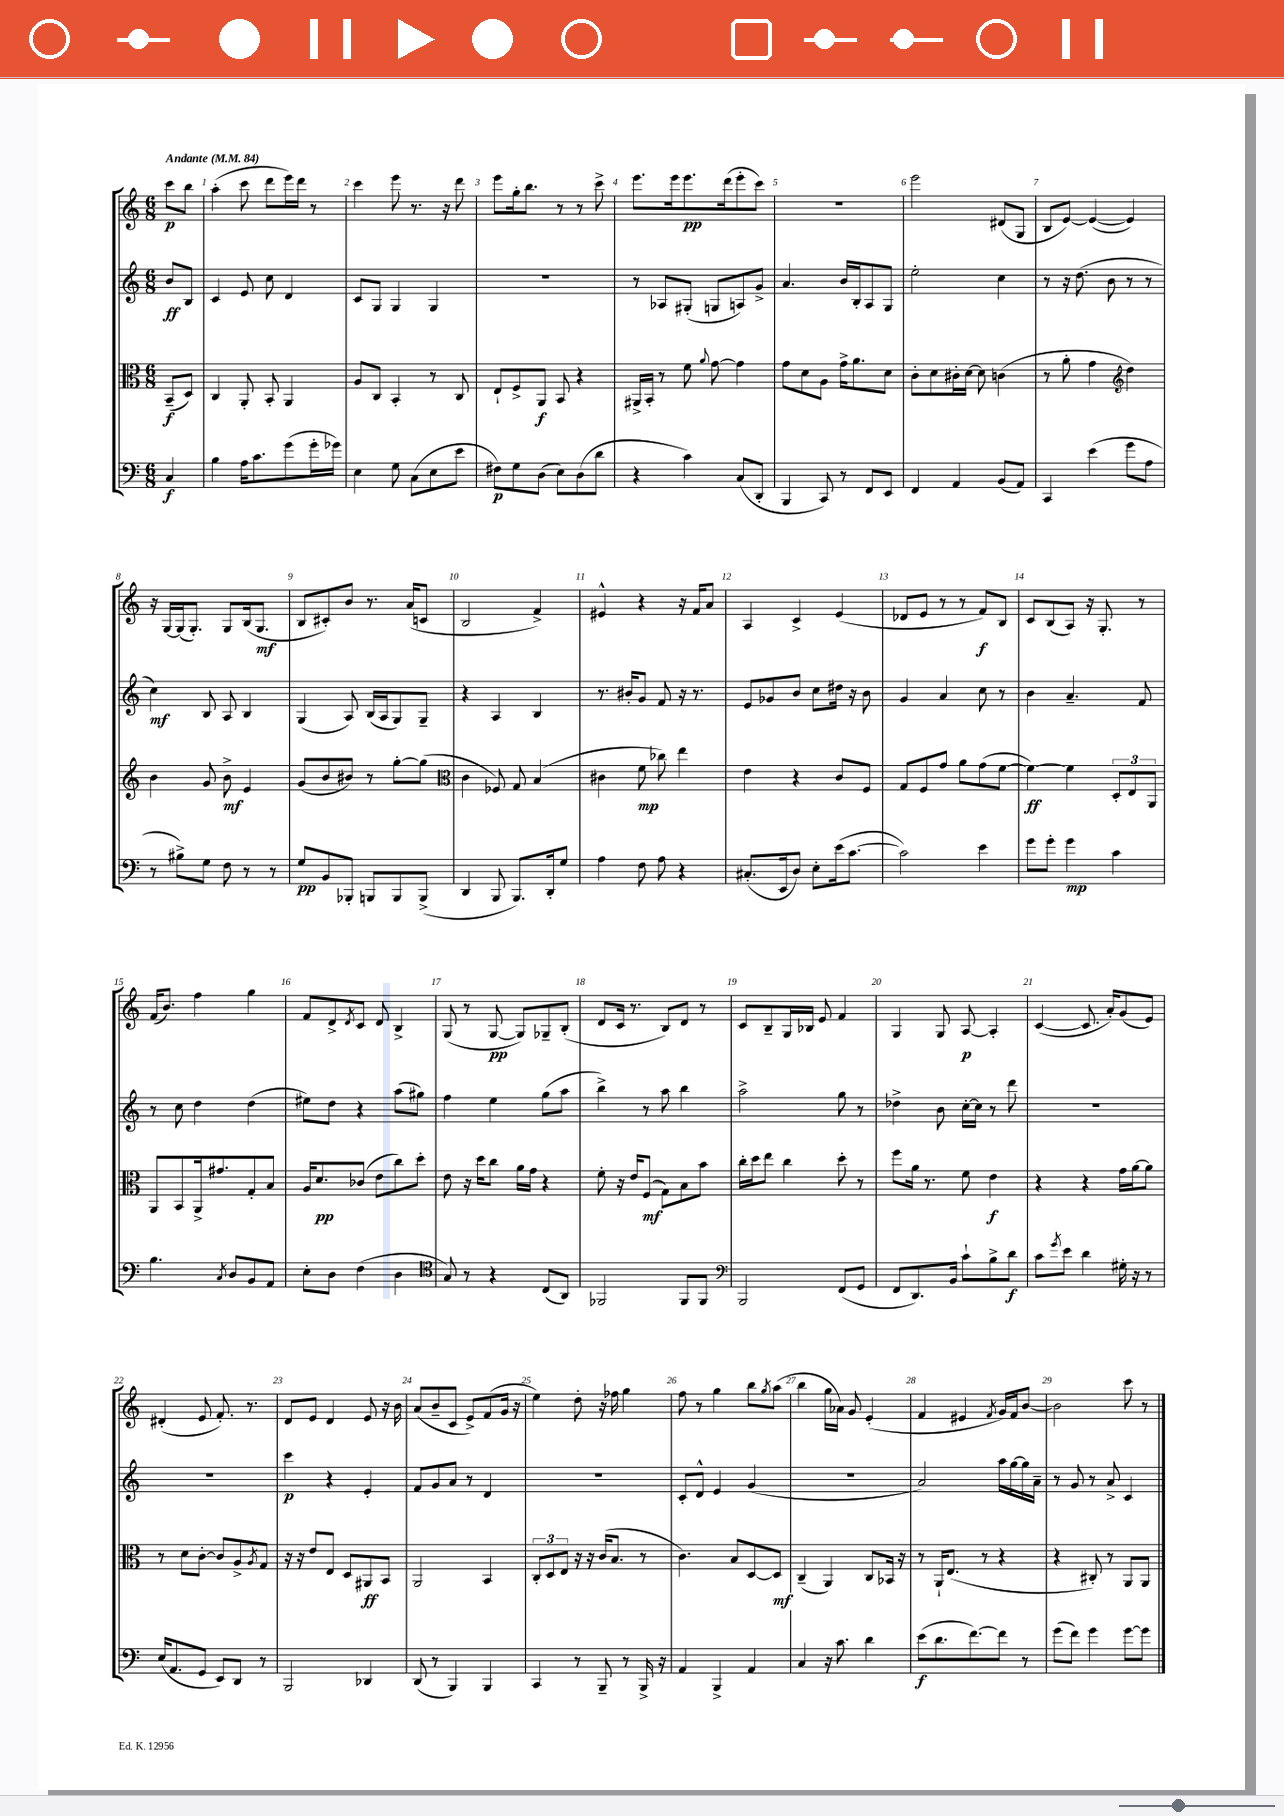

**kern	**dynam	**kern	**dynam	**kern	**dynam	**kern	**dynam
*part4	*part4	*part3	*part3	*part2	*part2	*part1	*part1
*staff4	*staff4	*staff3	*staff3	*staff2	*staff2	*staff1	*staff1
*clefF4	*	*clefC3	*	*clefG2	*	*clefG2	*
*k[]	*	*k[]	*	*k[]	*	*k[]	*
*M6/8	*	*M6/8	*	*M6/8	*	*M6/8	*
*MM84	*	*MM84	*	*MM84	*	*MM84	*
=	=	=	=	=	=	=	=
!	!	!	!	!	!	!LO:TX:a:B:t=Andante	!
4C/	f	(8BB~/L	f	8b/L	ff	8ccc\L	p
.	.	8D/J)	.	8B/J	.	8bb\J	.
=1	=1	=1	=1	=1	=1	=1	=1
4B\	.	4C/	.	4c/	.	(4aa'\	.
16A\KL	.	8AA'/	.	8e/	.	8ccc\	.
8.c\	.	.	.	.	.	.	.
.	.	8BB'/	.	8cc\	.	8ddd\L	.
(8g\	.	4AA/	.	4d/	.	16eee\L)	.
.	.	.	.	.	.	16ddd\JJ	.
16g'\L	.	.	.	.	.	8r	.
16g-X\JJ)	.	.	.	.	.	.	.
=2	=2	=2	=2	=2	=2	=2	=2
4E\	.	8A/L	.	8c/L	.	4ccc\	.
.	.	8C/J	.	8G/J	.	.	.
8G\	.	4BB'/	.	4G/	.	8eee\	.
(8C\L	.	.	.	.	.	8.r	.
8E\	.	8r	.	4G/	.	.	.
.	.	.	.	.	.	16r	.
8e\J	.	8C/	.	.	.	8ddd\	.
=3	=3	=3	=3	=3	=3	=3	=3
8F#X\L)	p	8E`/L	.	2.r	.	8eee\L	.
8G\	.	8F^/	.	.	.	16gg'\k	.
.	.	.	.	.	.	8.bb\J	.
(8D\J	.	8AA/J	f	.	.	.	.
8E\L)	.	8BB/	.	.	.	8r	.
(8D\	.	4r	.	.	.	8r	.
8d\J	.	.	.	.	.	8ccc^\	.
=4	=4	=4	=4	=4	=4	=4	=4
4r	.	16AA#X^/LL	.	8r	.	8.eee\L	.
.	.	16BB'/JJ	.	.	.	.	.
.	.	8r	.	8A-X/L	.	.	.
.	.	.	.	.	.	16eee\k	.
4c\)	.	8f\	.	(8G#X'/J	.	8.eee\	pp
.	.	8qqa/	.	.	.	.	.
.	.	[8g\	.	8Gn/L	.	.	.
.	.	.	.	.	.	(16ddd\k	.
(8C/L	.	4g\]	.	8An/)	.	8eee'\	.
8DD'/J	.	.	.	8g^/J	.	8ccc\J)	.
=5	=5	=5	=5	=5	=5	=5	=5
4BBB/	.	8g\L	.	4.a/	.	2.r	.
.	.	8d\	.	.	.	.	.
8CC/)	.	8A\J	.	.	.	.	.
8r	.	16g^\KL	.	16b/LL	.	.	.
.	.	8.a\	.	16B'/J	.	.	.
8FF/L	.	.	.	8A/	.	.	.
8EE/J	.	8d\J	.	8G/J	.	.	.
=6	=6	=6	=6	=6	=6	=6	=6
4FF/	.	8c'\L	.	2ee'\	.	2eee\	.
.	.	8d\	.	.	.	.	.
4AA/	.	16c#X'\L	.	.	.	.	.
.	.	[16d\JJ	.	.	.	.	.
.	.	8d\]	.	.	.	.	.
(8BB/L	.	(4cn\	.	4cc\	.	(8d#X/L	.
8AA/J)	.	.	.	.	.	8G/J	.
=7	=7	=7	=7	=7	=7	=7	=7
4CC/	.	8r	.	8r	.	8B/L	.
.	.	8a'\	.	16r	.	[8e/J)	.
.	.	.	.	(8.dd\	.	.	.
(4e\	.	4g\	.	.	.	(4e/_	.
.	.	.	.	8b\	.	.	.
*	*	*clefG2	*	*	*	*	*
8g\L	.	4dd\)	.	8r	.	4e/])	.
8A\J	.	.	.	8r	.	.	.
!!LO:LB:g=z
=8	=8	=8	=8	=8	=8	=8	=8
8r	.	4b\	.	4cc\)	mf	16r	.
.	.	.	.	.	.	[16G/LL	.
8B#X^\L)	.	.	.	.	.	(16G/J]	.
.	.	.	.	.	.	8.G'/J)	.
8G\J	.	8g/	.	8B/	.	.	.
8F\	.	8b^\	mf	8A/	.	8G/L	.
8r	.	4e/	.	4B/	.	(16B/k	.
.	.	.	.	.	.	8.G/J	mf
8r	.	.	.	.	.	.	.
=9	=9	=9	=9	=9	=9	=9	=9
8G/L	pp	(8g/L	.	(4G/	.	8B/L	.
8BB/	.	8b/	.	.	.	8c#X'/)	.
8BBB-X'/J	.	8b#X/J)	.	8A/)	.	8b/J	.
8BBBn/L	.	8r	.	(16B/LL	.	8.r	.
.	.	.	.	16A/J	.	.	.
8BBB/	.	[8gg'\L	.	8G/)	.	.	.
.	.	.	.	.	.	(16a/KL	.
(8BBB^/J	.	(8gg\J]	.	8G~/J	.	8cn/J	.
=10	=10	=10	=10	=10	=10	=10	=10
*	*	*clefC3	*	*	*	*	*
4DD/	.	4c\	.	4r	.	2B/	.
8BBB/	.	8F-X/)	.	4A/	.	.	.
8.BBB/L)	.	8G/	.	.	.	.	.
.	.	(4B/	.	4B/	.	4f^/)	.
16DD'/k	.	.	.	.	.	.	.
8G/J	.	.	.	.	.	.	.
=11	=11	=11	=11	=11	=11	=11	=11
4A\	.	4c#X\	.	8.r	.	4e#X^^/	.
.	.	.	.	16b#X'/KL	.	.	.
8F\	.	8f\	mp	8g/J	.	4r	.
8A\	.	8cc-X\)	.	8f/	.	.	.
4r	.	4ee\	.	16r	.	16r	.
.	.	.	.	8.r	.	16f/KL	.
.	.	.	.	.	.	8a/J	.
=12	=12	=12	=12	=12	=12	=12	=12
(8.C#X'/L	.	4e\	.	8e/L	.	4A/	.
.	.	.	.	8g-X/	.	.	.
16EE/k	.	.	.	.	.	.	.
8D/J)	.	4r	.	8b/J	.	4c^/	.
8E'\L	.	.	.	8cc\L	.	.	.
(16e\k	.	8c/L	.	16dd#X\Jk	.	(4e/	.
[8.c\J	.	.	.	16r	.	.	.
.	.	8F/J	.	8b\	.	.	.
=13	=13	=13	=13	=13	=13	=13	=13
2c\])	.	8G/L	.	4g/	.	8d-X/L	.
.	.	8F/	.	.	.	8e/J	.
.	.	8g/J	.	4a/	.	8r	.
.	.	8a\L	.	.	.	8r	.
4e\	.	(8g\	.	8cc\	.	8f/L)	f
.	.	[8f\J	.	8r	.	8B/J	.
=14	=14	=14	=14	=14	=14	=14	=14
8g\L	.	4f\_)	ff	4b\	.	8c/L	.
8g'\J	.	.	.	.	.	(8B/	.
4g\	mp	4f\]	.	4.a~/	.	8A/J)	.
.	.	.	.	.	.	16r	.
.	.	.	.	.	.	8.G'/	.
4c\	.	12D'/L	.	.	.	.	.
.	.	12E/	.	.	.	.	.
.	.	.	.	8f/	.	8r	.
.	.	12AA/J	.	.	.	.	.
!!LO:LB:g=z
=15	=15	=15	=15	=15	=15	=15	=15
4.B\	.	8AA/L	.	8r	.	(16f/KL	.
.	.	.	.	.	.	8.b/J)	.
.	.	8BB/	.	8cc\	.	.	.
.	.	16AA^/k	.	4dd\	.	4ff\	.
.	.	8.g#X/	.	.	.	.	.
8qC/	.	.	.	.	.	.	.
8D/L	.	.	.	.	.	.	.
8BB/	.	8G'/	.	(4dd\	.	4gg\	.
8AA/J	.	8B/J	.	.	.	.	.
=16	=16	=16	=16	=16	=16	=16	=16
8E'\L	.	16A/KL	.	8ee#X\L)	.	8f/L	.
.	.	8.d/	pp	.	.	.	.
8D\J	.	.	.	8dd\J	.	8d^/	.
.	.	.	.	.	.	8qd/	.
(4F\	.	(8c-X/J	.	4r	.	8c/J	.
.	.	8e\L	.	.	.	8d/	.
4D\	.	8cc\)	.	(8aa\L	.	4B^/	.
.	.	8dd'\J	.	8gg#X\J)	.	.	.
=17	=17	=17	=17	=17	=17	=17	=17
*clefC4	*	*	*	*	*	*	*
8G/)	.	8e\	.	4ff\	.	(8G/	.
8r	.	16r	.	.	.	8r	.
.	.	16dd\KL	.	.	.	.	.
4r	.	8cc\J	.	4ee\	.	[8G/	pp
.	.	16a\LL	.	.	.	8G/L])	.
.	.	16g\JJ	.	.	.	.	.
(8C/L	.	4r	.	(8gg\L	.	8G-X~/	.
8AA/J)	.	.	.	8aa\J	.	(8B'/J	.
=18	=18	=18	=18	=18	=18	=18	=18
2FF-X/	.	8f'\	.	4bb^\)	.	8d/L	.
.	.	16r	.	.	.	16c/Jk	.
.	.	16e/KL	.	.	.	8.r	.
.	.	(8F/J	mf	8r	.	.	.
.	.	8G\L)	.	8aa\	.	8B/L)	.
8FF-/L	.	8B\	.	4bb\	.	8d/J	.
8FF-/J	.	8b\J	.	.	.	8r	.
=19	=19	=19	=19	=19	=19	=19	=19
*clefF4	*	*	*	*	*	*	*
2BBB/	.	16cc'\LL	.	2aa^\	.	8c/L	.
.	.	16dd\J	.	.	.	.	.
.	.	8ee\J	.	.	.	8B~/	.
.	.	4cc\	.	.	.	16G/L	.
.	.	.	.	.	.	16B-X/JJ	.
.	.	.	.	.	.	8e/	.
(8FF/L	.	8dd'\	.	8gg\	.	4f/	.
8GG/J	.	8r	.	8r	.	.	.
=20	=20	=20	=20	=20	=20	=20	=20
8FF/L	.	8ff\L	.	4dd-X^\	.	4G/	.
8.DD/)	.	16a\Jk	.	.	.	.	.
.	.	8.r	.	.	.	.	.
.	.	.	.	8b\	.	8G/	.
16BB/Jk	.	.	.	.	.	.	.
8c`\L	.	8f\	.	[16cc'\LL	.	[8A/	p
.	.	.	.	16cc\JJ]	.	.	.
8B^\	.	4e\	f	8r	.	4A'/]	.
8d\J	f	.	.	8ddd\	.	.	.
=21	=21	=21	=21	=21	=21	=21	=21
8c\L	.	4r	.	2.r	.	([4c/	.
8qg/	.	.	.	.	.	.	.
8e\J	.	.	.	.	.	.	.
4d\	.	4r	.	.	.	8.c/]	.
.	.	.	.	.	.	16a'/KL)	.
16G#X'\	.	16g\LL	.	.	.	(8g/	.
16r	.	[16a\J	.	.	.	.	.
8r	.	8a\J]	.	.	.	8e/J)	.
!!LO:LB:g=z
=22	=22	=22	=22	=22	=22	=22	=22
(16E/KL	.	8r	.	2.r	.	(4d#X'/	.
8.AA/	.	.	.	.	.	.	.
.	.	8d\L	.	.	.	.	.
8GG/J	.	[8c'\J	.	.	.	8e/	.
8EE/L)	.	8c/L]	.	.	.	8.f'/)	.
8DD/J	.	8A^/	.	.	.	.	.
.	.	.	.	.	.	8.r	.
.	.	8qA/	.	.	.	.	.
8r	.	8G/J	.	.	.	.	.
=23	=23	=23	=23	=23	=23	=23	=23
2BBB/	.	16r	.	4ccc\	p	8d/L	.
.	.	16r	.	.	.	.	.
.	.	8e/L	.	.	.	8e/J	.
.	.	8E/J	.	4r	.	4d/	.
.	.	8D/L	.	.	.	.	.
4DD-X/	.	8AA#X/	ff	4e'/	.	8e/	.
.	.	8BB/J	.	.	.	16r	.
.	.	.	.	.	.	16b\	.
=24	=24	=24	=24	=24	=24	=24	=24
(8DD/	.	2AA/	.	8f/L	.	(8a/L	.
8r	.	.	.	8g/	.	8b~/	.
4BBB/)	.	.	.	8a/J	.	8c/J	.
.	.	.	.	8r	.	8e^/L)	.
4BBB/	.	4BB/	.	4d/	.	(8f/	.
.	.	.	.	.	.	16g/Jk	.
.	.	.	.	.	.	16r	.
=25	=25	=25	=25	=25	=25	=25	=25
4CC/	.	12C'/L	.	2.r	.	4ee\)	.
.	.	12D/	.	.	.	.	.
.	.	12E/J	.	.	.	.	.
8r	.	16r	.	.	.	8dd'\	.
.	.	16r	.	.	.	.	.
8BBB~/	.	(16c/KL	.	.	.	16r	.
.	.	8.B/J	.	.	.	16ff-X\	.
8r	.	.	.	.	.	4gg\	.
16BBB^/	.	8r	.	.	.	.	.
16r	.	.	.	.	.	.	.
=26	=26	=26	=26	=26	=26	=26	=26
4AA/	.	4.c\)	.	8c'/L	.	8ff\	.
.	.	.	.	8d^^/J	.	8r	.
4BBB^/	.	.	.	4e/	.	4gg\	.
.	.	8B/L	.	.	.	.	.
4AA/	.	[8D/	.	(4g/	.	8bb\L	.
.	.	.	.	.	.	8qgg/	.
.	.	8D/J]	mf	.	.	(8aa\J	.
=27	=27	=27	=27	=27	=27	=27	=27
4C/	.	(4C~/	.	2.r	.	4bb\	.
16r	.	4AA/)	.	.	.	16gg\LL	.
8.c\	.	.	.	.	.	16a-X\JJ)	.
.	.	.	.	.	.	8g/	.
4d\	.	8C/L	.	.	.	(4e'/	.
.	.	16BB-X/Jk	.	.	.	.	.
.	.	16r	.	.	.	.	.
=28	=28	=28	=28	=28	=28	=28	=28
(8e\L	f	8r	.	2a/)	.	4f/	.
8.d\	.	16AA`/KL	.	.	.	.	.
.	.	(8.E/J	.	.	.	.	.
.	.	.	.	.	.	4e#X/	.
[8.f\)	.	.	.	.	.	.	.
.	.	8r	.	.	.	.	.
.	.	.	.	.	.	8qf/	.
8f\J]	.	4r	.	16aa\LL	.	16g/LL)	.
.	.	.	.	[16gg\	.	16f/J	.
8r	.	.	.	16gg\]	.	[8b/J	.
.	.	.	.	16a~\JJ	.	.	.
=29	=29	=29	=29	=29	=29	=29	=29
(8g\L	.	4r	.	8r	.	2b\]	.
8f\J)	.	.	.	8g/	.	.	.
4g\	.	8C#X'/)	.	8r	.	.	.
.	.	8r	.	8a^/	.	.	.
[8g\L	.	8AA/L	.	4c/	.	8ccc\	.
8g\J]	.	8AA/J	.	.	.	8r	.
==	==	==	==	==	==	==	==
*-	*-	*-	*-	*-	*-	*-	*-
